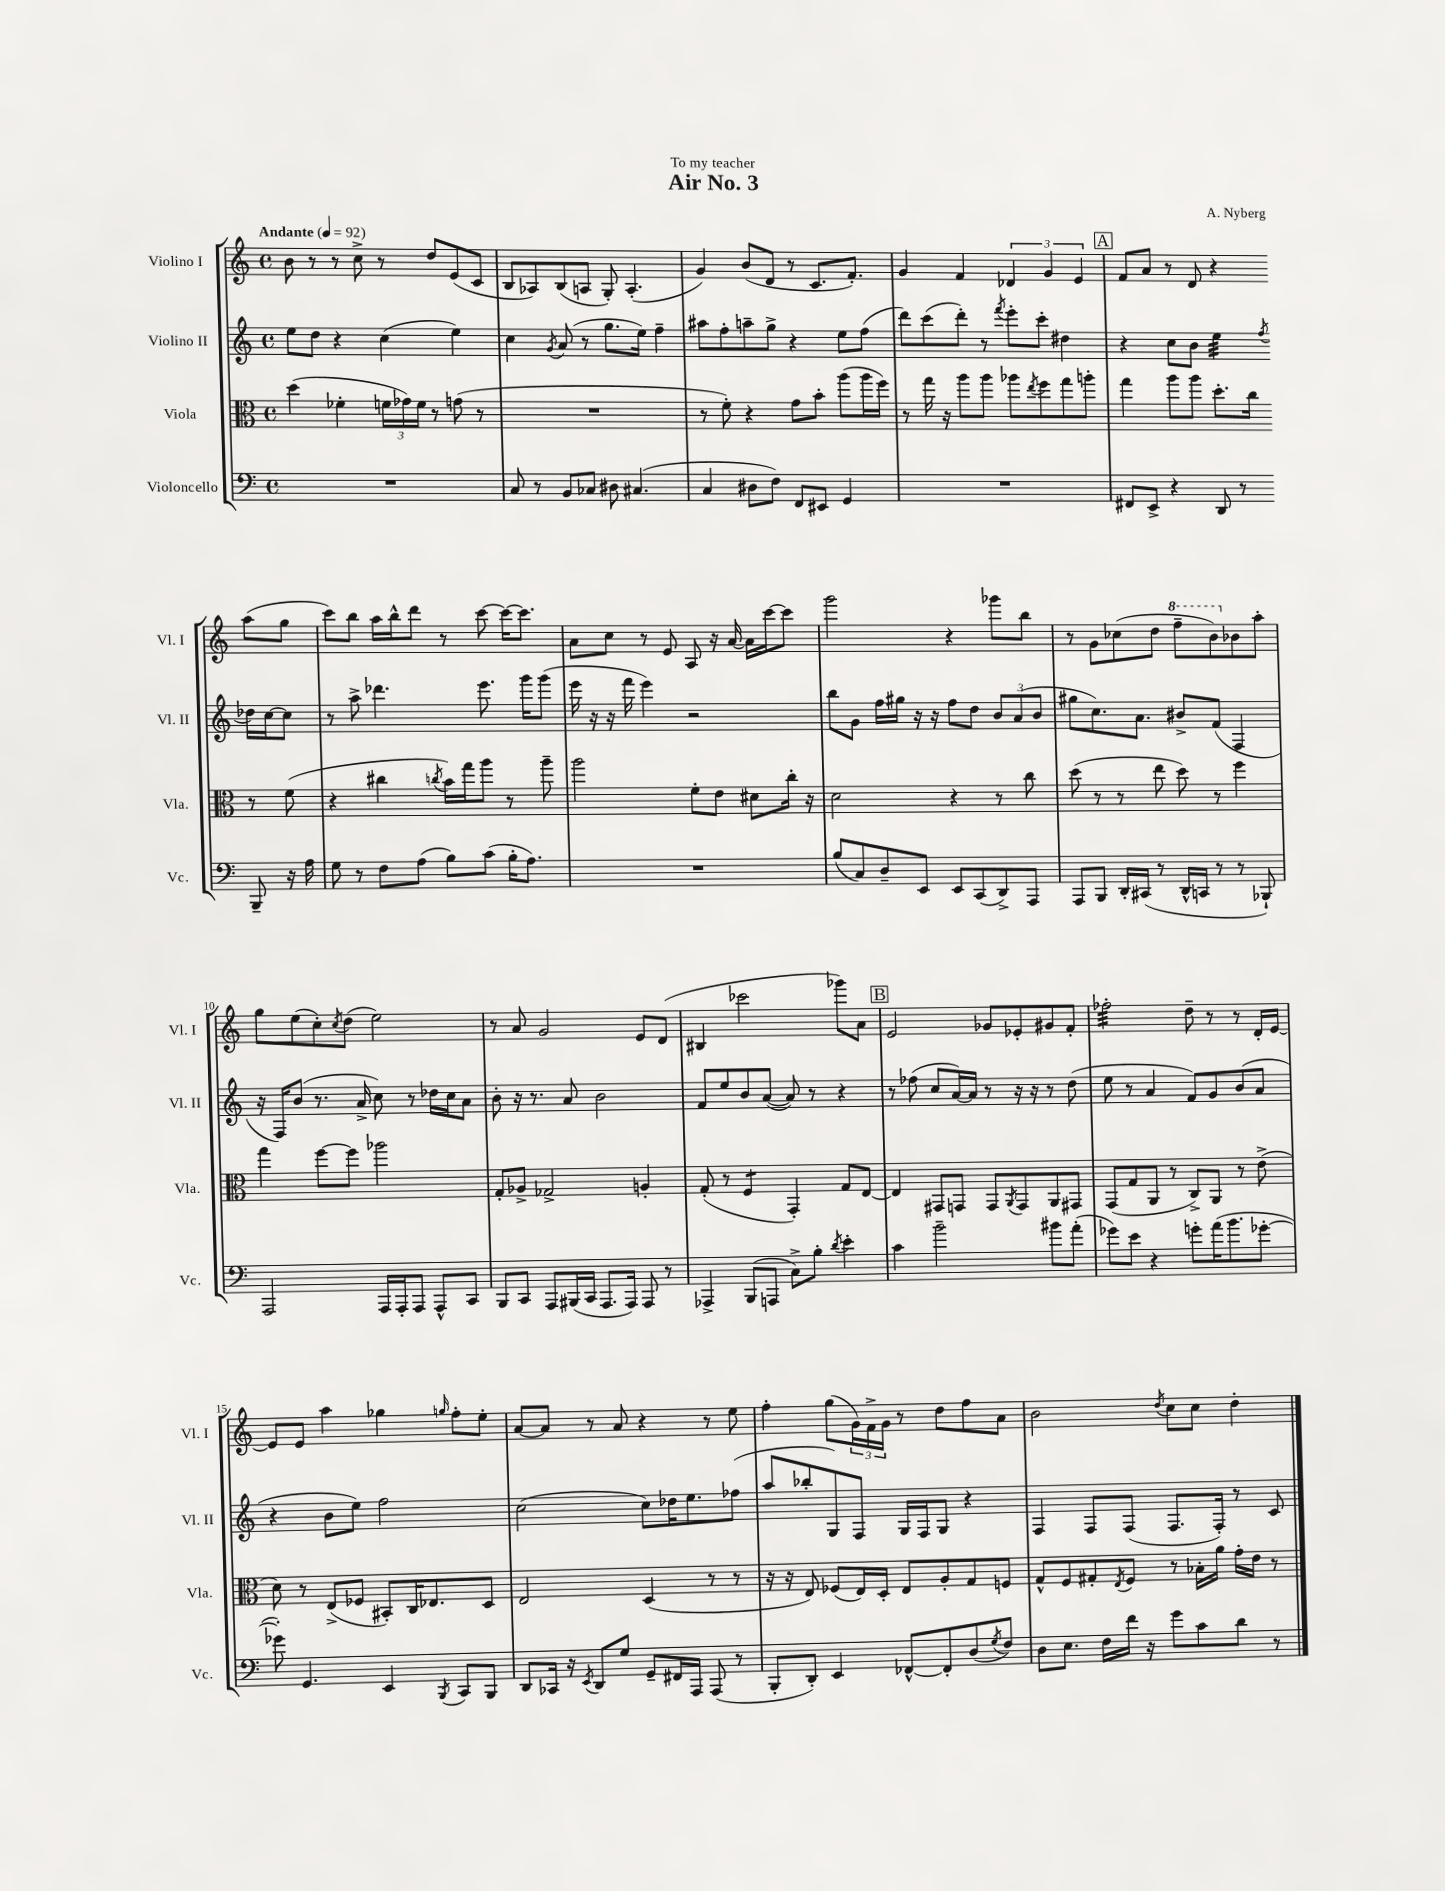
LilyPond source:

\header { title = "Air No. 3" composer = "A. Nyberg" dedication = "To my teacher" }
<<
\new StaffGroup <<
\new Staff = "s0" \with { instrumentName = "Violino I" shortInstrumentName = "Vl. I" } {
    \clef treble \key c \major \defaultTimeSignature \time 4/4 \tempo "Andante" 4 = 92
    b'8 r8 r8 c''8-> r8 d''8 e'8( c'8 |
    b8 aes8) b8( a8 g8-.) a4.-.( |
    g'4) b'8( d'8 r8 c'8. f'8.-.) |
    g'4 f'4 \tuplet 3/2 { des'4 g'4 e'4 } |
    \mark \markup { \box "A" } f'8 a'8 r8 d'8 r4 a''8( g''8 |
    c'''8) b''8 a''16 b''16-^ d'''8 r8 c'''8~ c'''16~ c'''8. |
    a'8 c''8 r8 e'8 a8 r16 a'16~ a'16 c'''16~ c'''8 |
    g'''2 r4 ges'''8 b''8 |
    r8 g'8 ces''8( d''8 \ottava #1 f'''8-- b''8) \ottava #0 bes'8 a''8-. |
    g''8 e''8( c''8-.) \acciaccatura { c''8 } d''8( e''2) |
    r8 a'8 g'2 e'8 d'8( |
    bis4 ces'''2 ges'''8) a'8 |
    \mark \markup { \box "B" } e'2 ges'8 ees'8-. gis'8 f'8-. |
    fes''2:32-. d''8-- r8 r8 d'16-. e'16~ |
    e'8 e'8 a''4 ges''4 \grace { g''16 } f''8-. e''8-. |
    a'8~ a'8 r8 a'8 r4 r8 e''8 |
    f''4-. g''8( \tuplet 3/2 { g'16) f'16-> g'16 } r8 d''8 f''8 a'8 |
    b'2 \acciaccatura { d''8 } c''8 c''8 d''4-. \bar "|." |
}
\new Staff = "s1" \with { instrumentName = "Violino II" shortInstrumentName = "Vl. II" } {
    \clef treble \key c \major \defaultTimeSignature \time 4/4
    e''8 d''8 r4 c''4( e''4) |
    c''4 \acciaccatura { g'8 } a'8( r8 g''8. e''16) f''4-- |
    ais''8 f''8-. a''8-- g''8-> r4 e''8 f''8( |
    d'''8) c'''8( d'''8-.) r8 \acciaccatura { f'''8 } e'''8-. c'''8-. dis''4 |
    \mark \markup { \box "A" } r4 c''8 b'8 e''4:32 \acciaccatura { f''8 } des''16 c''16~ c''8 |
    r8 a''8-> des'''4. e'''8. g'''16 g'''8( |
    e'''16 r16 r16 f'''16 e'''4) r2 |
    b''8 g'8 f''16 gis''16 r16 r16 f''8 d''8 \tuplet 3/2 { b'8 a'8( b'8 } |
    gis''8 c''8.) a'8. bis'8-> f'8( f4 |
    r16 f16) b'8( r8. a'16-> c''8) r8 des''16 c''16 a'8 |
    b'8-. r16 r8. a'8 b'2 |
    f'8 e''8 b'8 a'8~( a'8) r8 r4 |
    \mark \markup { \box "B" } r8 fes''8( c''8 a'16~) a'16 r8 r16 r16 r8 d''8( |
    e''8 r8 a'4 f'8) g'8 b'8( a'8 |
    r4 b'8 e''8) f''2 |
    c''2( c''8) des''16 e''8. fes''8( |
    a''8 bes''8-. g8) f8 g16 f16 g8 r4 |
    f4 f8 f8( f8. f16-.) r8 c'8 \bar "|." |
}
\new Staff = "s2" \with { instrumentName = "Viola" shortInstrumentName = "Vla." } {
    \clef alto \key c \major \defaultTimeSignature \time 4/4
    d''4( fes'4-. \tuplet 3/2 { f'16 ges'16) f'16 } r8 g'8( r8 |
    R1 |
    r8 f'8-.) r4 g'8 b'8-. a''8( a''16 f''16) |
    r8 g''16 r16 a''8 a''8 aes''8 \acciaccatura { e''8 } f''8 g''8 a''8-. |
    \mark \markup { \box "A" } g''4 a''8 a''8 d''8.-. c''16 r8 f'8( |
    r4 cis''4 \acciaccatura { c''8 } b'16) g''16 a''8 r8 a''8-- |
    a''2 f'8-. e'8 dis'8 c''16-. r16 |
    d'2 r4 r8 c''8 |
    d''8( r8 r8 e''8 d''8) r8 f''4 |
    g''4 f''8~ f''8 aes''2 |
    g8-. aes8-> ges2-> a4-. |
    g8-.( r8 f4:8 g,4-.) g8 e8~ |
    \mark \markup { \box "B" } e4 gis,8 g,8 g,8 \acciaccatura { a,8 } g,8 a,8 gis,8 |
    g,8( g8 a,8 r8 c8->) a,8 r8 e'8->( |
    d'8) r8 e8->( fes8 bis,8-.) c16 ees8. d8 |
    e2 d4( r8 r8 |
    r16 r16 e8) fes8( e16) d16-. e8 a8-. g8 f8 |
    g8-^ f8 gis8-. \acciaccatura { e8 } f8 r8 bes16-. a'16 g'16-. e'16 r8 \bar "|." |
}
\new Staff = "s3" \with { instrumentName = "Violoncello" shortInstrumentName = "Vc." } {
    \clef bass \key c \major \defaultTimeSignature \time 4/4
    R1 |
    c8 r8 b,8 ces8 dis8 cis4.( |
    c4 dis8 f8) f,8 eis,8 g,4 |
    R1 |
    \mark \markup { \box "A" } fis,8 e,8-> r4 d,8 r8 b,,8-- r16 a16 |
    g8 r8 f8 a8( b8) c'8( b16-. a8.) |
    R1 |
    b8( c8) d8-- e,8 e,8 c,8( d,8->) a,,8 |
    a,,8 b,,8 d,16-. cis,16( r8 d,16-^ c,16 r8 r8 bes,,8-!) |
    a,,2 a,,16 a,,16-. a,,8 a,,8-^ c,8 |
    b,,8 c,8 a,,8 bis,,16( c,16 a,,8. a,,16) a,,8 r8 |
    aes,,4-> b,,8( a,,8 c8->) b8-. \acciaccatura { d'8 } e'4-. |
    \mark \markup { \box "B" } c'4 b'2-- bis'8 a'8-.( |
    ges'8) e'8 r4 g'8-. a'16( b'8. ges'8~-. |
    ges'8-.) g,4. e,4 \acciaccatura { b,,8 } c,8 b,,8 |
    d,8 ces,16 r16 \acciaccatura { e,8 } d,8 g8 g,8-- fis,16 a,,16 a,,8( r8 |
    b,,8-. d,8-.) e,4 fes,8~-^ fes,8-. d8( \acciaccatura { g8 } f8) |
    d8 e8. f16 f'16 r16 g'8 c'8 d'8 r8 \bar "|." |
}
>>
>>
